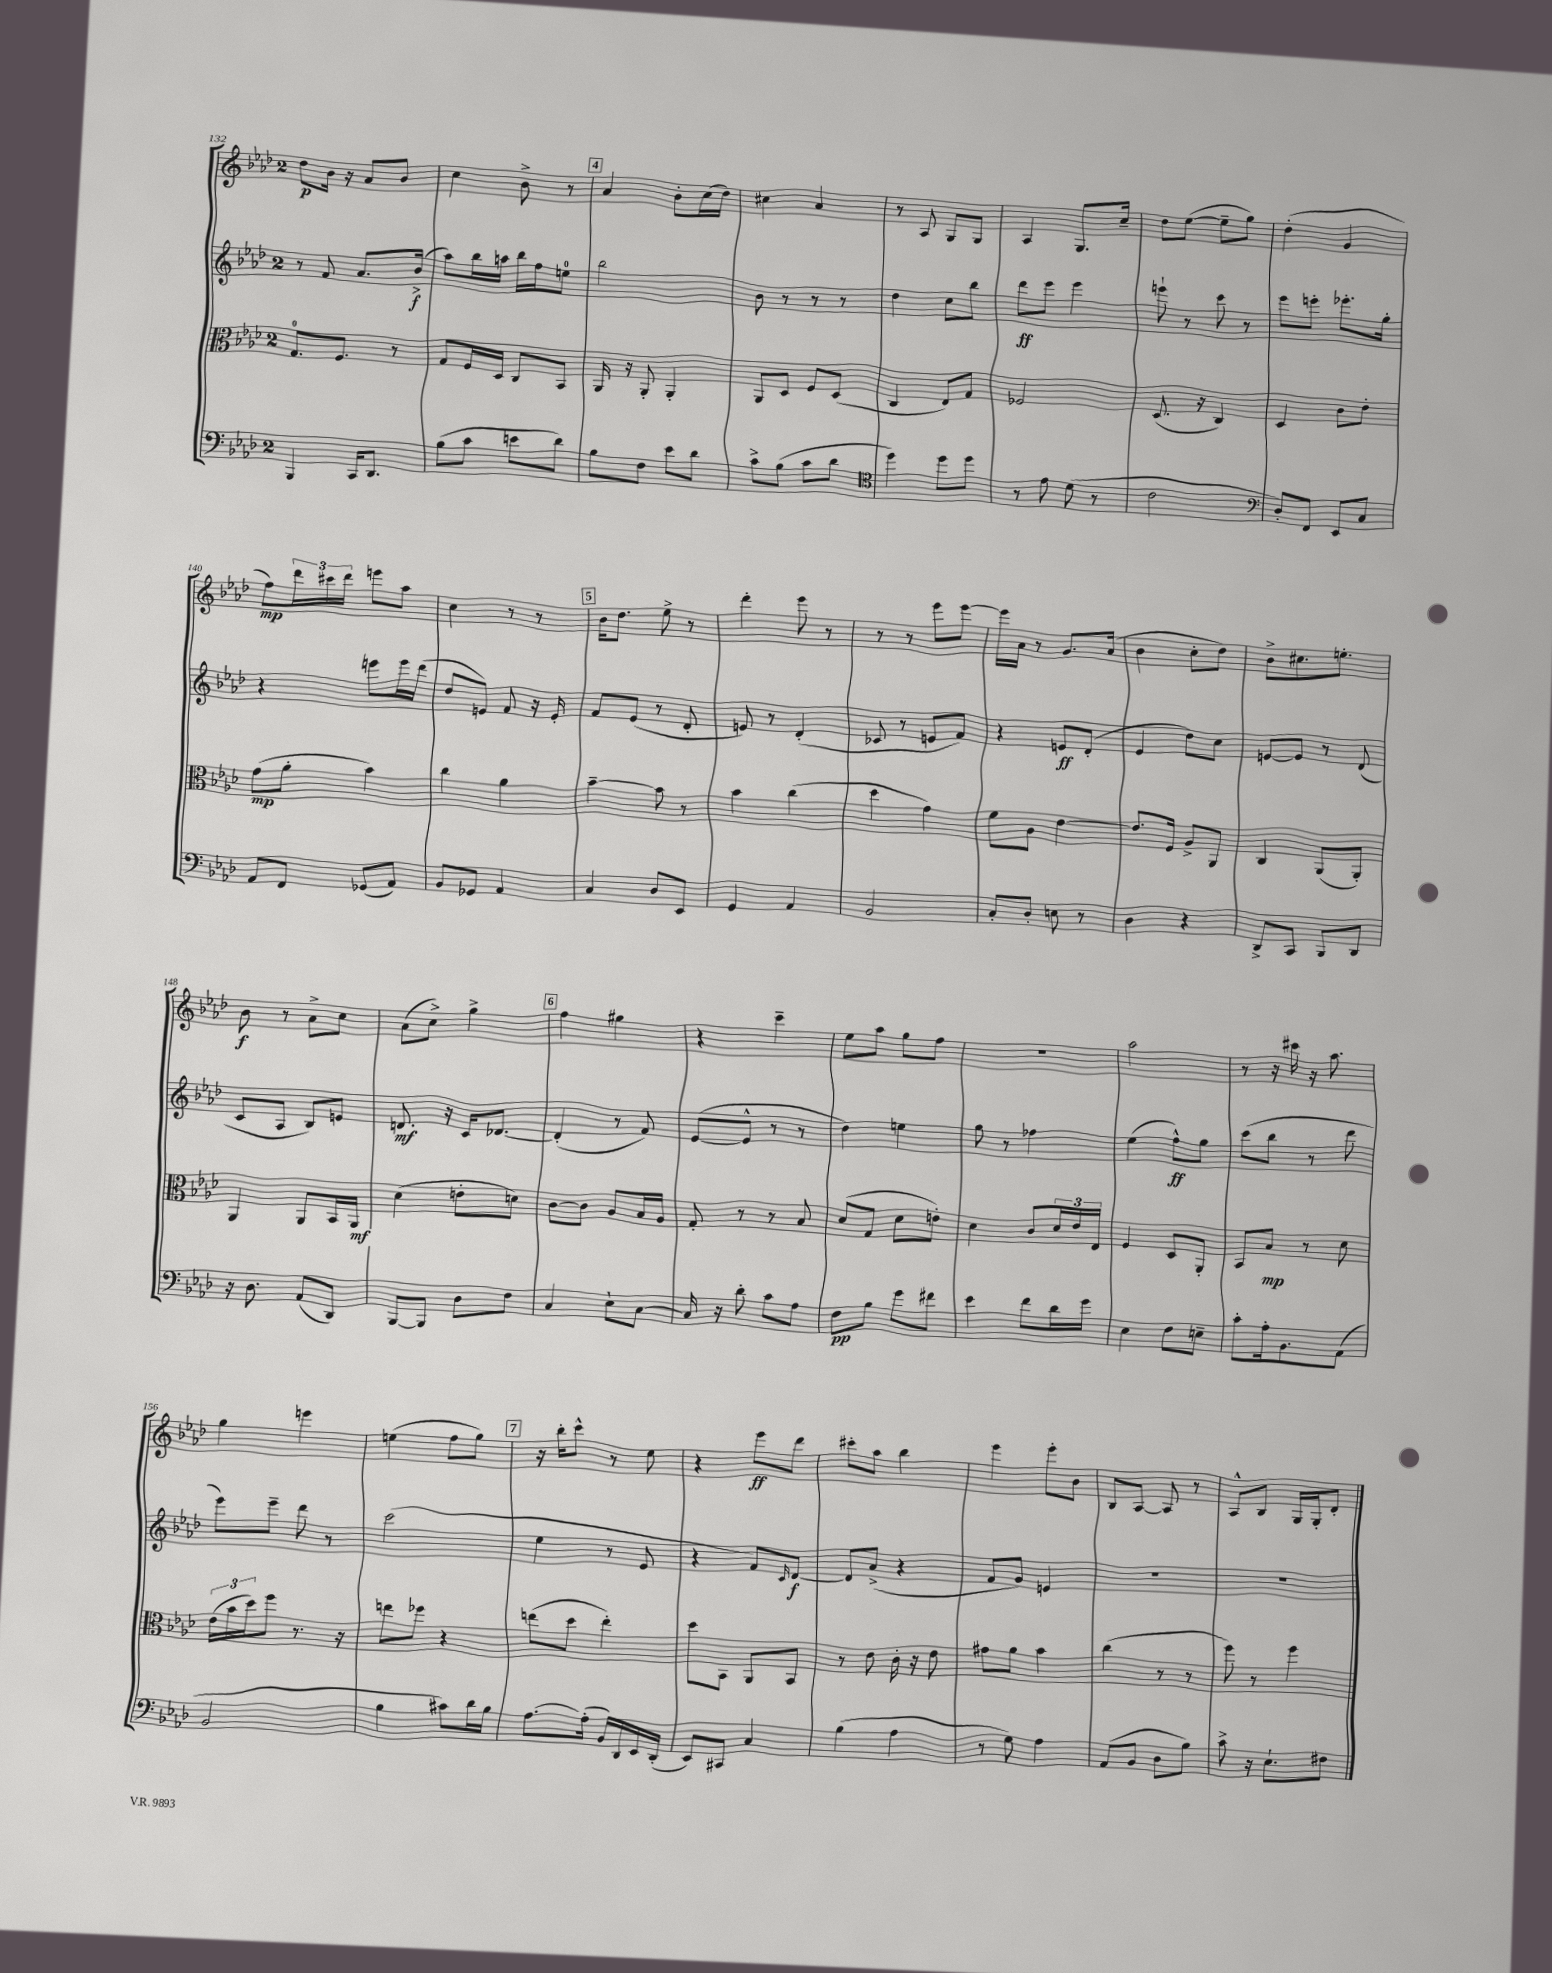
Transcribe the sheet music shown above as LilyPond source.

<<
\new StaffGroup <<
\new Staff = "s0" {
    \clef treble \key aes \major \once \override Staff.TimeSignature.style = #'single-digit \time 2/4
    des''8\p bes'16 r16 aes'8 bes'8 |
    c''4 bes'8-> r8 |
    \mark \markup { \box "4" } aes'4 bes'8-. c''16( des''16) |
    cis''4 aes'4 |
    r8 aes8 g8 g8 |
    aes4 g8. c''16-- |
    des''8 ees''8~( ees''8-- g''8) |
    des''4-.( g'4 |
    f''8\mp) \tuplet 3/2 { des'''16 cis'''16 des'''16 } e'''8 aes''8 |
    c''4 r8 r8 |
    \mark \markup { \box "5" } bes'16 des''8. ees''8-> r8 |
    des'''4-. ees'''8 r8 |
    r8 r8 ees'''8 ees'''8~ |
    ees'''16 aes'16 r8 g'8. aes'16( |
    bes'4 c''8-. des''8) |
    bes'8-> cis''8. e''8.-. |
    bes'8\f r8 aes'8-> c''8 |
    aes'8( c''8->) g''4-> |
    \mark \markup { \box "6" } f''4 gis''4 |
    r4 c'''4-- |
    ees''8 aes''8 g''8 f''8 |
    R2 |
    aes''2 |
    r8 r16 cis'''16 r16 aes''8. |
    g''4 e'''4 |
    e''4( f''8 g''8) |
    \mark \markup { \box "7" } r16 bes''16-. c'''8-^ r8 ees''8 |
    r4 ees'''8\ff des'''8 |
    cis'''8-. aes''8 bes''4 |
    ees'''4 ees'''8-. bes'8 |
    bes8 aes8~ aes8 r8 |
    aes8-^ bes8 g16 g16-. des'8-. \bar "|." |
}
\new Staff = "s1" {
    \clef treble \key aes \major \once \override Staff.TimeSignature.style = #'single-digit \time 2/4
    r8 f'8 aes'8. bes'16->\f( |
    aes''8) bes''16 a''16 bes''16 f''16 e''8-0 |
    \mark \markup { \box "4" } bes''2 |
    bes'8 r8 r8 r8 |
    des''4 c''8 bes''8 |
    des'''8\ff ees'''8 ees'''4 |
    e'''8-! r8 c'''8 r8 |
    ees'''8 e'''8-. ees'''8.-. g''16-. |
    r4 e'''8 e'''16 des'''16( |
    des''8 e'8) f'8 r16 e'16-. |
    \mark \markup { \box "5" } f'8 ees'8( r8 des'8-. |
    e'8) r8 des'4-.( |
    ces'8 r8 e'8 f'8) |
    r4 e'8\ff des'8-.( |
    ees'4 des''8) c''8 |
    e'8~ e'8 r8 des'8( |
    c'8 aes8 bes8) e'8 |
    d'8.\mf r16 c'16 des'8.~ |
    \mark \markup { \box "6" } des'4-.( r8 f'8) |
    ees'8~( ees'8-^ r8 r8 |
    des''4) e''4 |
    g''8 r8 fes''4 |
    ees''4( f''8-^\ff) g''8 |
    c'''8( bes''8 r8 des'''8 |
    ees'''8) ees'''8-- des'''8 r8 |
    c'''2( |
    \mark \markup { \box "7" } ees''4 r8 ees'8 |
    r4 f'8) \grace { c'16 } des'8~\f |
    des'8 aes'8->( r4 |
    f'8 g'8) e'4 |
    R2 |
    R2 \bar "|." |
}
\new Staff = "s2" {
    \clef alto \key aes \major \once \override Staff.TimeSignature.style = #'single-digit \time 2/4
    g8.-0 f8. r8 |
    g8 f16 des16 c8 bes,8 |
    \mark \markup { \box "4" } aes,16 r16 aes,8-. aes,4-. |
    aes,8 des8 f8 des8( |
    c4 ees8) g8 |
    fes2 |
    des8.( r16 c4) |
    des4 c'8 ees'8-. |
    g'8\mp( aes'8-. bes'4) |
    c''4 aes'4 |
    \mark \markup { \box "5" } bes'4~-- bes'8 r8 |
    bes'4 c''4( |
    des''4 g'4) |
    f'8 aes8 ees'4~ |
    ees'8. f16 aes8-> aes,8 |
    c4 aes,8( aes,8-.) |
    aes,4 aes,8 bes,16 aes,16\mf |
    des'4( e'8-. d'8) |
    \mark \markup { \box "6" } c'8~ c'8 aes8 bes16 aes16 |
    g8-. r8 r8 bes8 |
    des'8( g8 des'8 e'8-.) |
    des'4 c'8 \tuplet 3/2 { des'16 ees'16 ees16 } |
    f4 des8 aes,8-. |
    bes,8 bes8\mp r8 des'8 |
    \tuplet 3/2 { ees'16( bes'16 des''16) } f''8 r8. r16 |
    e''8 fes''8 r4 |
    \mark \markup { \box "7" } e''8( des''8 e''4-.) |
    des''8 bes,8 aes,8 bes,8 |
    r8 ees'8 c'16-. r16 ees'8 |
    gis'8 aes'8 bes'4 |
    c''4( r8 r8 |
    f''8) r8 f''4 \bar "|." |
}
\new Staff = "s3" {
    \clef bass \key aes \major \once \override Staff.TimeSignature.style = #'single-digit \time 2/4
    bes,,4 c,16 des,8. |
    bes8( c'8 e'8 des'8) |
    \mark \markup { \box "4" } bes8 f8 ees'8 des'8 |
    c'8-> bes8( c'8 des'8 |
    \clef tenor des''4) des''8 des''8 |
    r8 ees'8 des'8( r8 |
    c'2 |
    \clef bass des8-.) f,8 ees,8 c8 |
    aes,8 f,8 ges,8( aes,8) |
    bes,8 ges,8 aes,4 |
    \mark \markup { \box "5" } c4 des8 ees,8 |
    g,4 aes,4 |
    bes,2 |
    c8-. des8-. e8 r8 |
    des4 r4 |
    des,8-> c,8 bes,,8 des,8 |
    r16 des8. aes,8( des,8) |
    bes,,8~ bes,,8 des8 f8 |
    \mark \markup { \box "6" } c4 ees8-! c8~ |
    c16 r16 des'8-. c'8 aes8 |
    f8\pp bes8 g'8 fis'8 |
    ees'4 f'8 des'16 g'16 |
    ees4 f8 e8-- |
    c'8-. aes16-. bes,8. aes,8( |
    bes,2 |
    bes4 cis'8) des'16 bes16 |
    \mark \markup { \box "7" } aes8.~ aes16-.( bes,16) des,16 ees,16 des,16-.( |
    ees,8) cis,8 c4 |
    bes4( aes4 |
    r8 g8) aes4 |
    aes,8( bes,8 des8 bes8) |
    c'8-> r16 ees8.-! fis8 \bar "|." |
}
>>
>>
\layout { \context { \Score currentBarNumber = #132 } }
